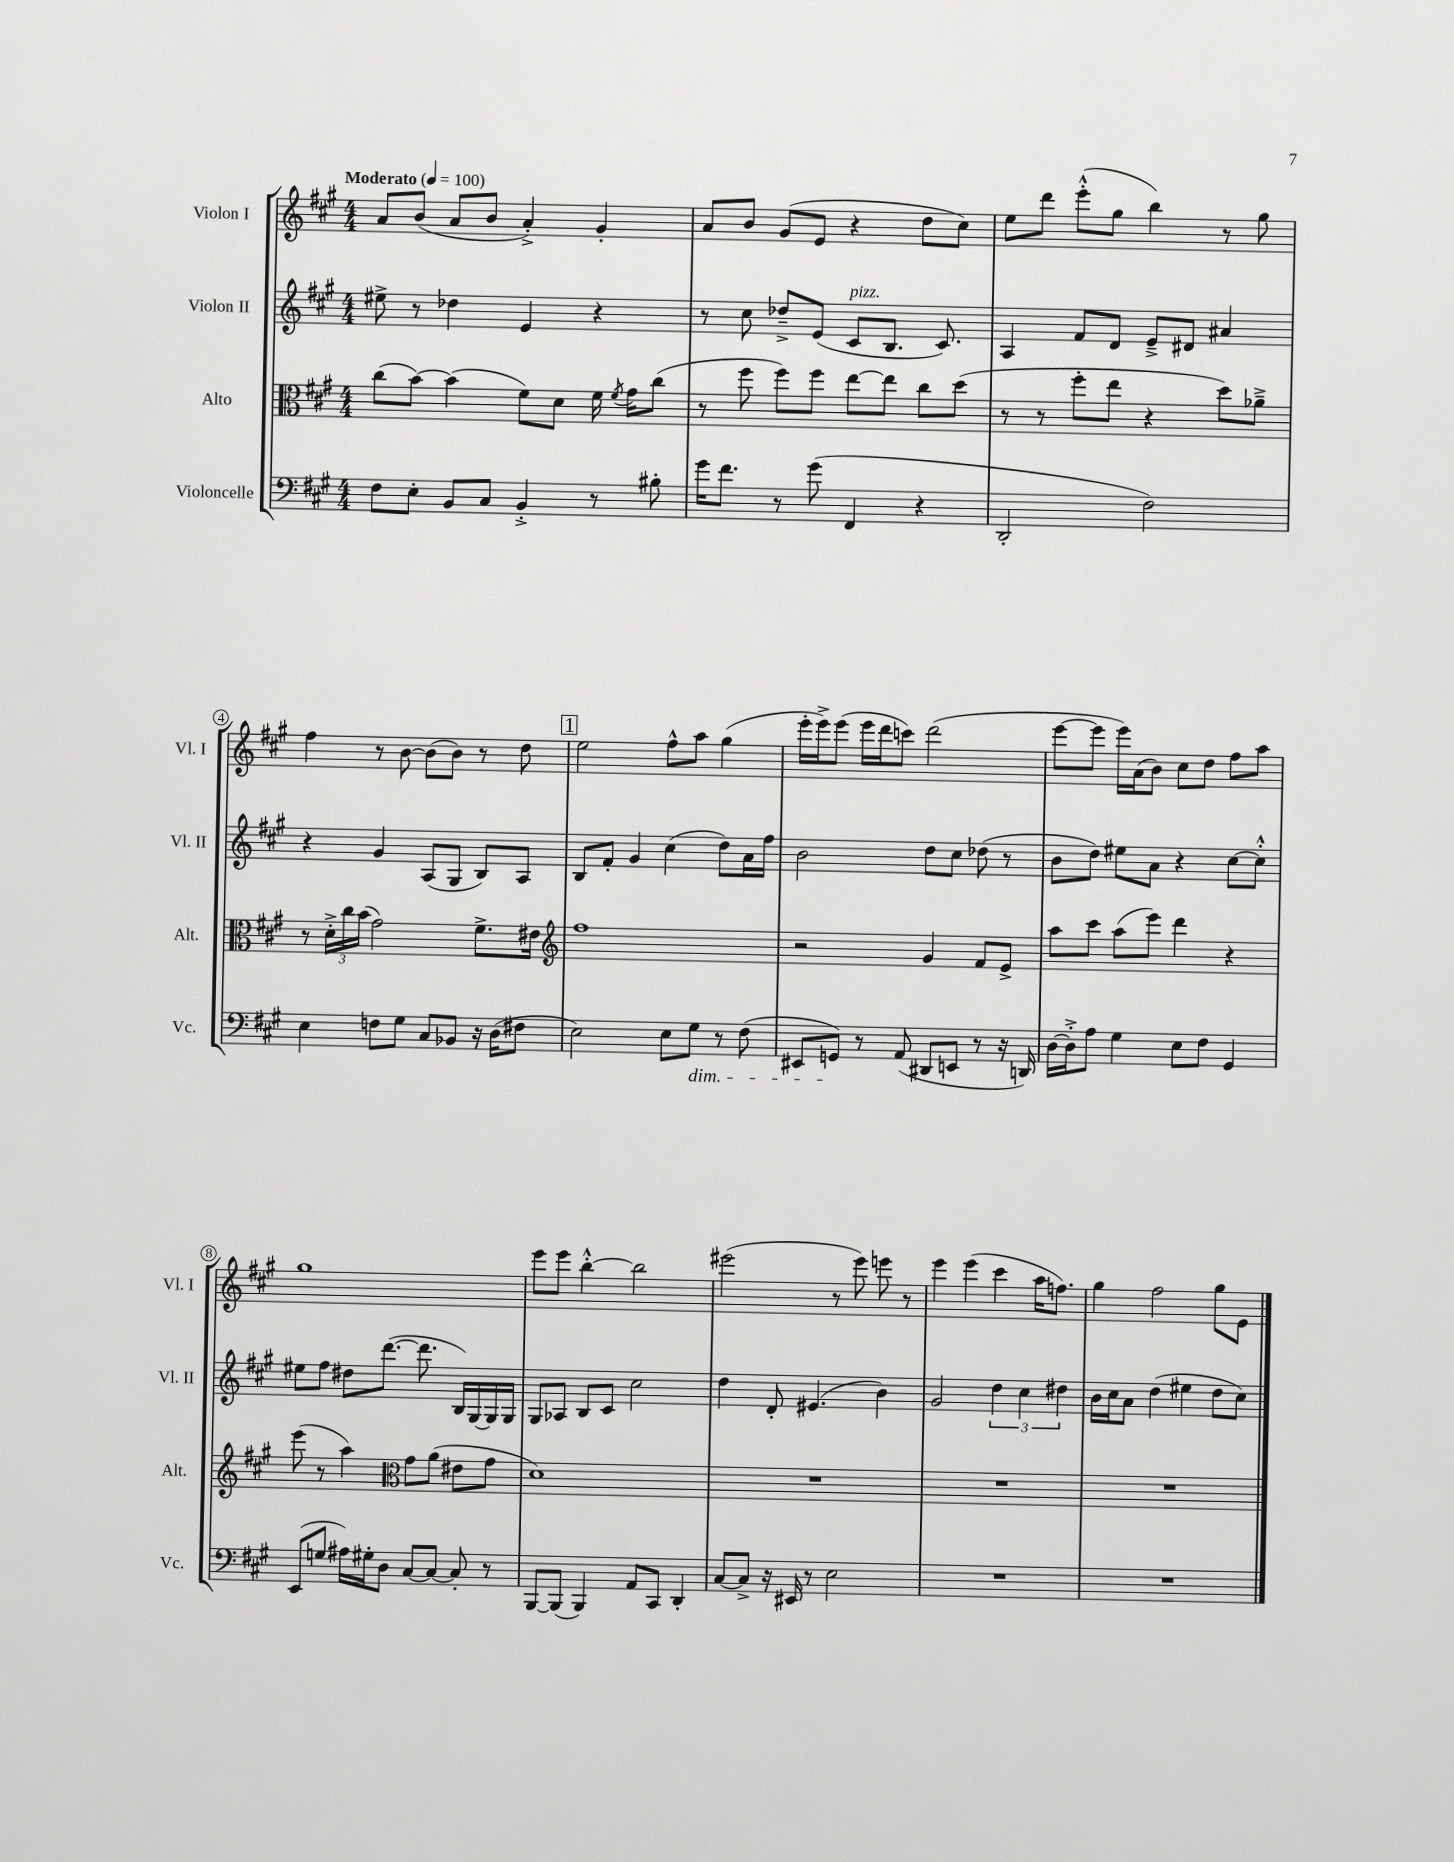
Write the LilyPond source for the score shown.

<<
\new StaffGroup <<
\new Staff = "s0" \with { instrumentName = "Violon I" shortInstrumentName = "Vl. I" } {
    \clef treble \key a \major \numericTimeSignature \time 4/4 \tempo "Moderato" 4 = 100
    \autoBeamOff a'8[ b'8]( a'8[ b'8] a'4-.->) gis'4-. |
    a'8[ b'8] gis'8[( e'8] r4 d''8[ cis''8]) |
    e''8[ d'''8] e'''8[-.-^( gis''8] b''4) r8 gis''8 |
    fis''4 r8 b'8~ b'8[( b'8]) r8 d''8 |
    \mark \markup { \box "1" } e''2 fis''8[-^ a''8] gis''4( |
    e'''16[-. e'''16->) e'''8]( e'''16[ d'''16 c'''8]) d'''2( |
    e'''8[~ e'''8] e'''16[) a'16( b'8]) cis''8[ d''8] fis''8[ a''8] |
    gis''1 |
    e'''8[ e'''8] b''4~-.-^ b''2 |
    eis'''2( r8 eis'''8) e'''8 r8 |
    e'''4 e'''4( cis'''4 a''16[ f''8.]) |
    gis''4 fis''2 gis''8[ e'8] \bar "|." |
}
\new Staff = "s1" \with { instrumentName = "Violon II" shortInstrumentName = "Vl. II" } {
    \clef treble \key a \major \numericTimeSignature \time 4/4
    \autoBeamOff eis''8-> r8 des''4 e'4 r4 |
    r8 cis''8 des''8[---> e'8]( cis'8[^\markup { \italic "pizz." } b8.] cis'8.) |
    a4 fis'8[ d'8] e'8[---> dis'8] ais'4 |
    r4 gis'4 a8[( gis8] b8[) a8] |
    \mark \markup { \box "1" } b8[ fis'8]-. gis'4 cis''4( d''8[) a'16 fis''16] |
    b'2 d''8[ cis''8] des''8( r8 |
    b'8[ d''8]) eis''8[ a'8] r4 cis''8[~ cis''8]-.-^ |
    eis''8[ fis''8] dis''8[ d'''8.]~( d'''8. b16[) gis16~ gis16 gis16] |
    gis8[ aes8] b8[ cis'8] cis''2 |
    d''4 d'8-. eis'4.( b'4) |
    gis'2 \tuplet 3/2 { d''4 cis''4 dis''4 } |
    b'16[ cis''16 a'8] d''4( eis''4 d''8[ cis''8]) \bar "|." |
}
\new Staff = "s2" \with { instrumentName = "Alto" shortInstrumentName = "Alt." } {
    \clef alto \key a \major \numericTimeSignature \time 4/4
    \autoBeamOff cis''8[( b'8]~) b'4( fis'8[) d'8] fis'16 \acciaccatura { fis'8 } gis'16[ cis''8]( |
    r8 fis''8 fis''8[) fis''8] e''8[~ e''8] cis''8[ d''8]( |
    r8 r8 fis''8[-. e''8] r4 d''8[) aes'8]---> |
    r8 \tuplet 3/2 { d'16[-.-> cis''16 b'16]( } gis'2) fis'8.[-> eis'16] |
    \mark \markup { \box "1" } \clef treble fis''1 |
    r2 gis'4 fis'8[ e'8]-> |
    a''8[ cis'''8] a''8[( e'''8]) d'''4 r4 |
    e'''8( r8 a''4) \clef alto gis'8[ a'8]( eis'8[ gis'8] |
    d'1) |
    R1 |
    R1 |
    R1 \bar "|." |
}
\new Staff = "s3" \with { instrumentName = "Violoncelle" shortInstrumentName = "Vc." } {
    \clef bass \key a \major \numericTimeSignature \time 4/4
    \autoBeamOff fis8[ e8]-. b,8[ cis8] b,4-.-> r8 bis8-. |
    gis'16[ fis'8.] r8 gis'8( fis,4 r4 |
    d,2-. fis2) |
    e4 f8[ gis8] cis8[ bes,8] r16 d16[( fis8] |
    \mark \markup { \box "1" } e2) e8[ gis8]\dim r8 fis8( |
    eis,8[ g,8]\!) r8 a,8( dis,8[ e,8] r8 r16 d,16) |
    d16[~ d16-.-> a8] gis4 e8[ fis8] gis,4 |
    e,8[( g8] ais16[) gis16-. d8] cis8[~ cis8]~ cis8-. r8 |
    b,,8[~ b,,8]( b,,4) a,8[ cis,8] d,4-. |
    cis8[~ cis8]-> r16 eis,16 r8 e2 |
    R1 |
    R1 \bar "|." |
}
>>
>>
\layout { \context { \Score \override BarNumber.stencil = #(make-stencil-circler 0.1 0.3 ly:text-interface::print) } }
